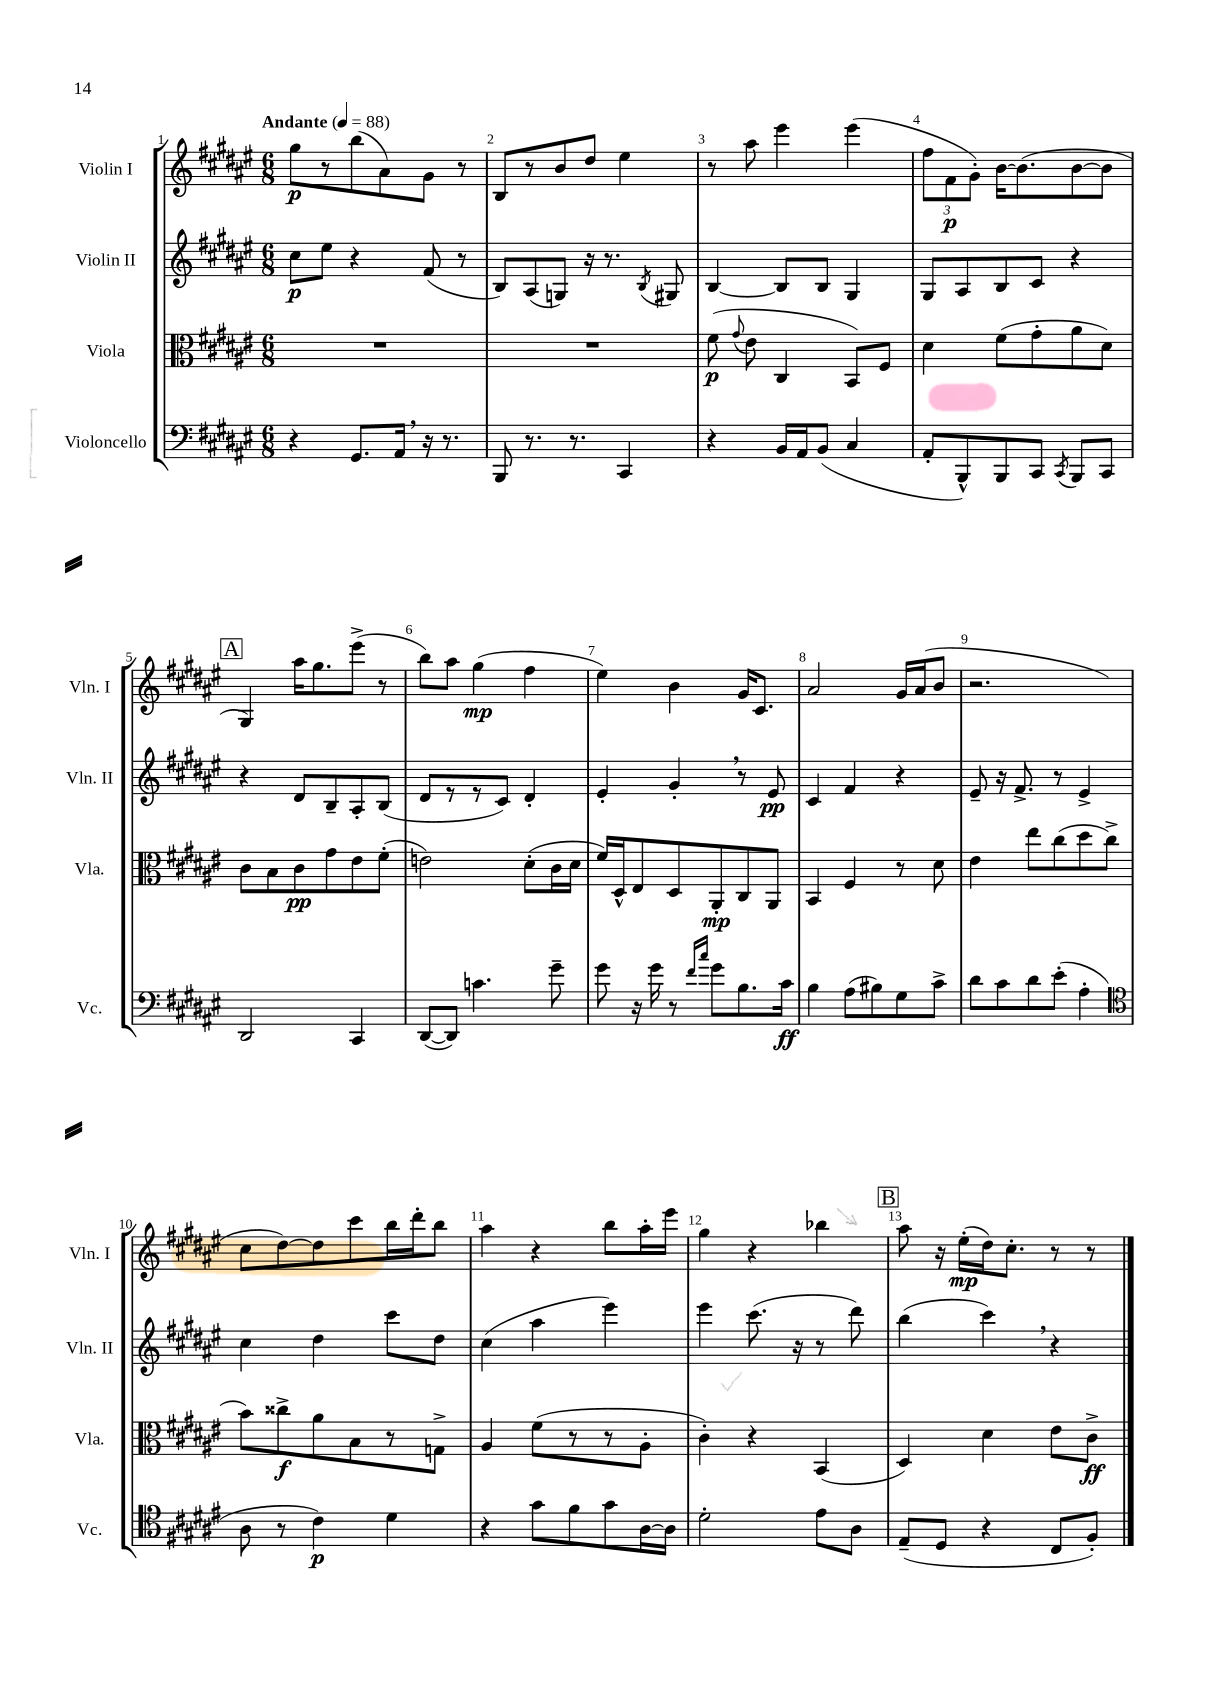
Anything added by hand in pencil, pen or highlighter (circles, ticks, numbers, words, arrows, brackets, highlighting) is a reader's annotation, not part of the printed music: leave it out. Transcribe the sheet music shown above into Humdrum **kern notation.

**kern	**kern	**kern	**kern
*staff4	*staff3	*staff2	*staff1
*clefF4	*clefC3	*clefG2	*clefG2
*k[f#c#g#d#a#e#]	*k[f#c#g#d#a#e#]	*k[f#c#g#d#a#e#]	*k[f#c#g#d#a#e#]
*M6/8	*M6/8	*M6/8	*M6/8
*MM88	*MM88	*MM88	*MM88
4r	2.r	8cc#	8gg#
.	.	8ee#	8r
8.GG#	.	4r	(8bb
.	.	.	8a#)
16AA#	.	.	.
16r	.	(8f#	8g#
8.r	.	.	.
.	.	8r	8r
=	=	=	=
8BBB	2.r	8B)	8B
8.r	.	(8A#	8r
.	.	8G)	8b
8.r	.	.	.
.	.	16r	8dd#
.	.	8.r	.
4CC#	.	.	4ee#
.	.	8qB	.
.	.	8G#	.
=	=	=	=
4r	(8f#	[4B	8r
.	8qqg#	.	.
.	8e#	.	8aa#
16BB	4C#	8B]	4eee#
16AA#	.	.	.
(8BB	.	8B	.
4C#	8BB)	4G#	(4eee#
.	8F#	.	.
=	=	=	=
8AA#'	4d#	8G#	12ff#
.	.	.	12f#
8BBB^^)	.	8A#	.
.	.	.	12g#')
8BBB	(8f#	8B	[16b
.	.	.	(8.b]
8CC#	8g#'	8c#	.
8qCC#	.	.	.
8BBB	8a#	4r	[8b
8CC#	8d#)	.	8b]
=	=	=	=
2DD#	8c#	4r	4G#)
.	8B	.	.
.	8c#	8d#	16aa#
.	.	.	8.gg#
.	8g#	8B~	.
4CC#	8e#	8A#'	(8eee#^
.	(8f#'	(8B	8r
=	=	=	=
([8DD#	2e)	8d#	8bb)
8DD#])	.	8r	8aa#
4.c	.	8r	(4gg#
.	.	8c#)	.
.	(8d#'	4d#'	4ff#
8g#~	16c#	.	.
.	16d#	.	.
=	=	=	=
8g#	16f#)	4e#'	4ee#)
.	16D#^^	.	.
16r	8E#	.	.
16g#	.	.	.
8r	8D#	4g#'	4b
16qqf#	.	.	.
16qqcc#	.	.	.
8g#	8AA#'	.	.
8.B	8C#	8r	16g#
.	.	.	8.c#
.	8AA#	8e#	.
16c#	.	.	.
=	=	=	=
4B	4BB	4c#	2a#
(8A#	4F#	4f#	.
8B#)	.	.	.
8G#	8r	4r	16g#
.	.	.	(16a#
8c#^	8d#	.	8b
=	=	=	=
8d#	4e#	8e#~	2.r
8c#	.	16r	.
.	.	8.f#^	.
8d#	8ee#	.	.
(8e#'	(8cc#	8r	.
4A#'	8dd#	4e#^	.
.	8cc#^	.	.
=	=	=	=
*clefC4	*	*	*
8A#	8b)	4cc#	8cc#
8r	8cc##^	.	[8dd#)
4c#)	8a#	4dd#	8dd#]
.	8B	.	8ccc#
4d#	8r	8ccc#	16bb
.	.	.	16ddd#'
.	8G^	8dd#	8bb
=	=	=	=
4r	4A#	(4cc#	4aa#
8g#	(8f#	4aa#	4r
8f#	8r	.	.
8g#	8r	4eee#)	8bb
[16A#	8A#'	.	16aa#'
16A#]	.	.	16eee#
=	=	=	=
2d#'	4c#')	4eee#	4gg#
.	4r	(8.ccc#	4r
.	.	16r	.
8e#	(4BB	8r	4bb-
8A#	.	8ddd#)	.
=	=	=	=
(8E#~	4D#)	(4bb	8aa#
8D#	.	.	16r
.	.	.	(16ee#'
4r	4d#	4ccc#)	16dd#)
.	.	.	8.cc#'
8C#	8e#	4r	8r
8F#')	8c#^	.	8r
==	==	==	==
*-	*-	*-	*-
